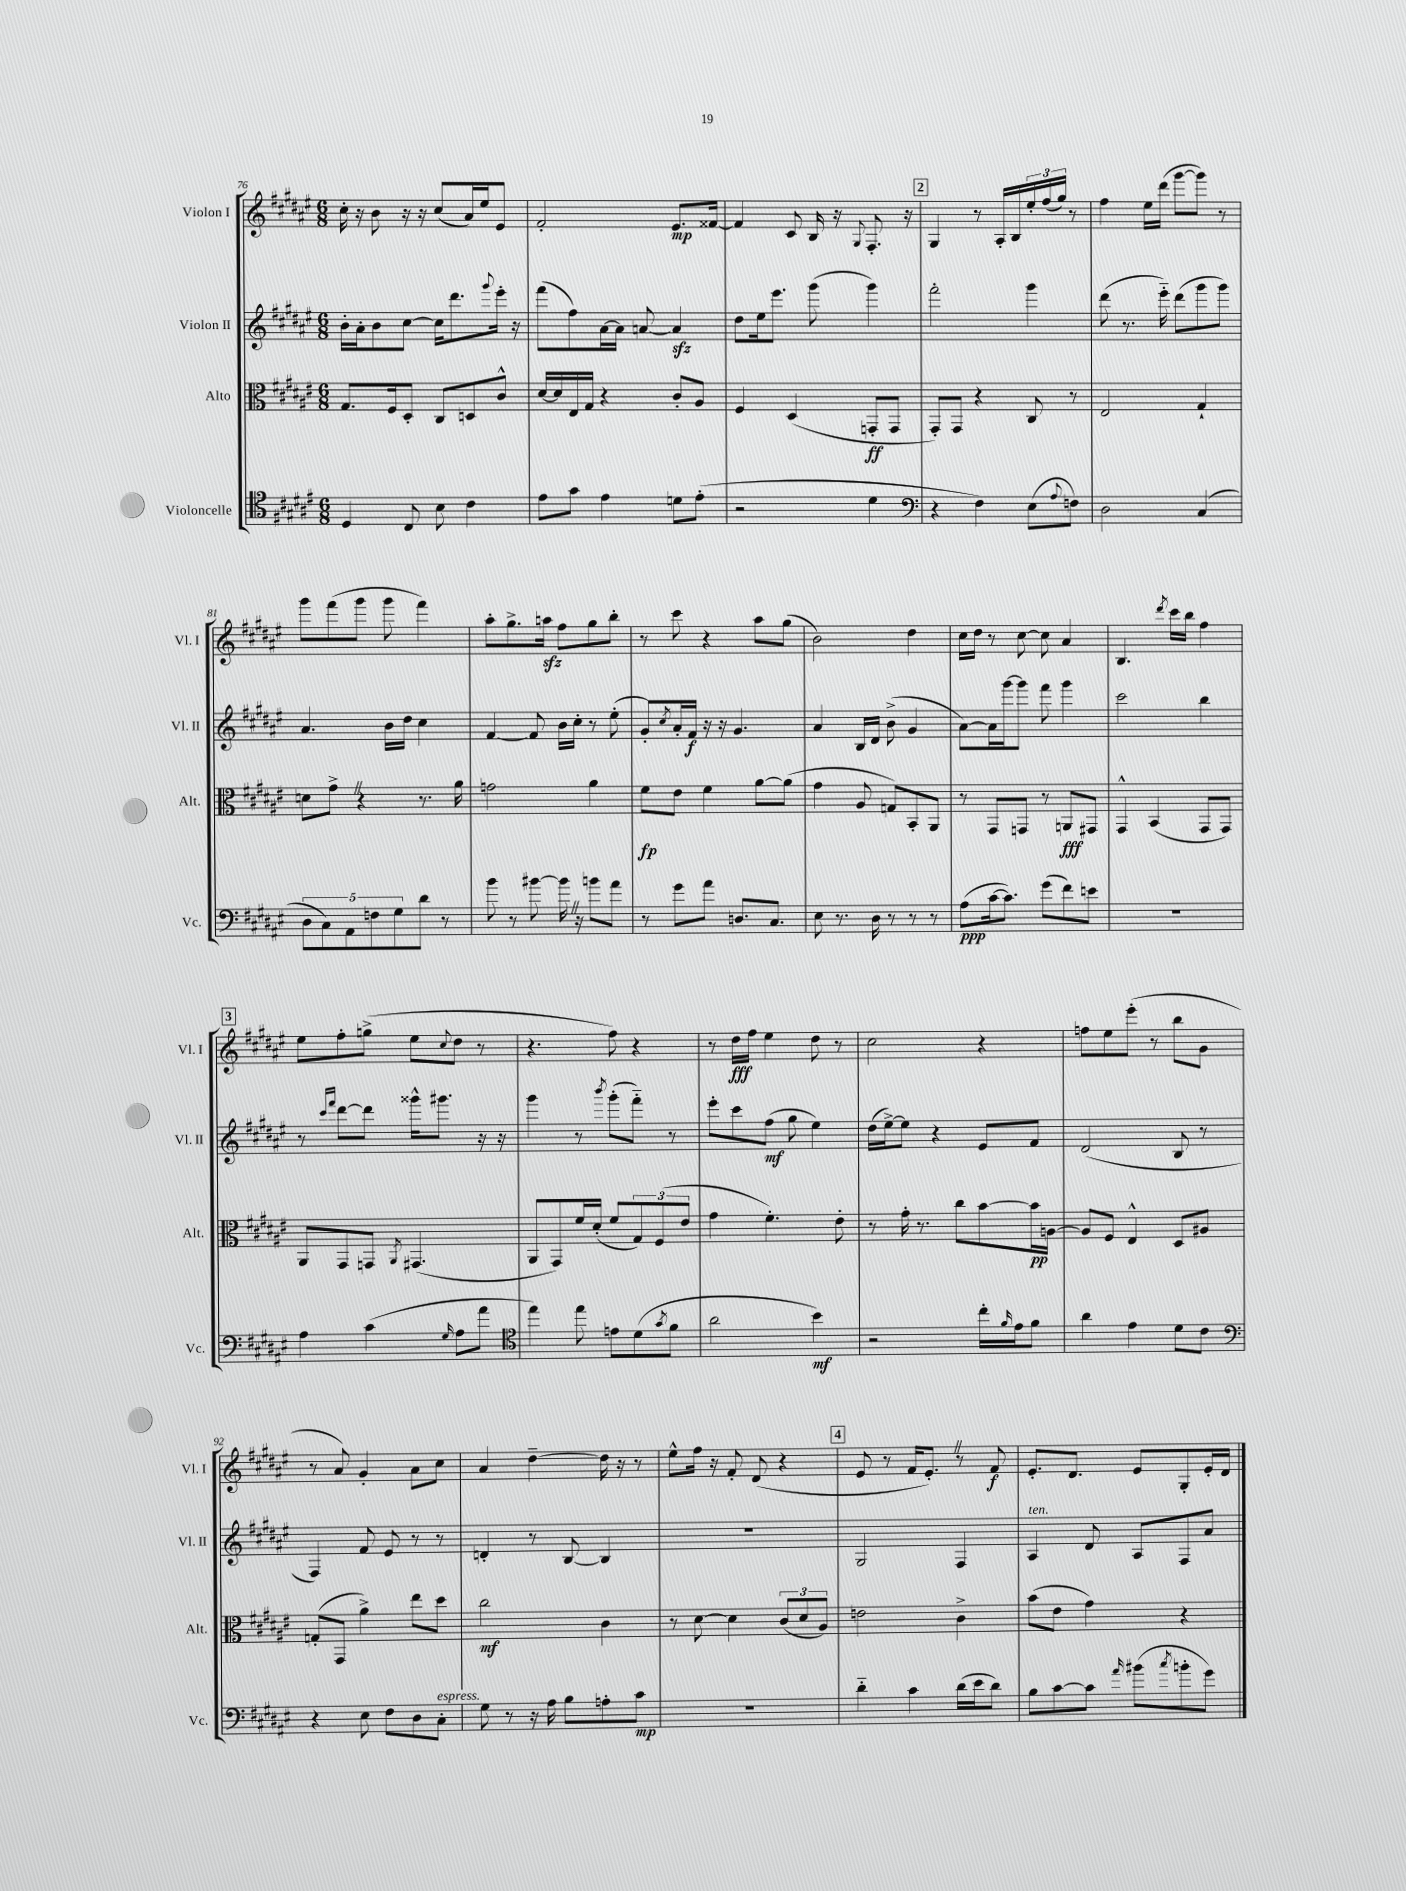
<<
\new StaffGroup <<
\new Staff = "s0" \with { instrumentName = "Violon I" shortInstrumentName = "Vl. I" } {
    \clef treble \key fis \major \numericTimeSignature \time 6/8
    cis''16-. r16 b'8 r16 r16 cis''8( ais'16) eis''16 eis'8 |
    fis'2-. eis'8.\mp fisis'16~ |
    fisis'4 cis'8 b16 r16 \appoggiatura { gis8 } fis8.-. r16 |
    \mark \markup { \box "2" } gis4 r8 ais16-. b16 \tuplet 3/2 { eis''16-. fis''16( gis''16) } r8 |
    fis''4 eis''16 dis'''16( gis'''8~ gis'''8) r8 |
    gis'''8 fis'''8( gis'''8 gis'''8 fis'''4) |
    ais''8-. gis''8.-> a''16\sfz fis''8 gis''8 b''8-. |
    r8 cis'''8 r4 ais''8 gis''8( |
    b'2) dis''4 |
    cis''16 dis''16 r8 cis''8~ cis''8 ais'4 |
    b4. \acciaccatura { dis'''8 } cis'''16 b''16 fis''4 |
    \mark \markup { \box "3" } eis''8 fis''8-. g''8->( eis''8 \appoggiatura { cis''8 } dis''8 r8 |
    r4. fis''8) r4 |
    r8 dis''16\fff fis''16 eis''4 dis''8 r8 |
    cis''2 r4 |
    f''8 eis''8 eis'''8-.( r8 b''8 gis'8 |
    r8 ais'8) gis'4-. ais'8 cis''8 |
    ais'4 dis''4~-- dis''16 r16 r8 |
    eis''8-^ fis''16 r16 fis'8-. dis'8( r4 |
    \mark \markup { \box "4" } eis'8 r8 fis'16 eis'8.-.) \once \override BreathingSign.text = \markup { \musicglyph "scripts.caesura.straight" } \breathe r8 fis'8\f |
    eis'8.-. dis'8. eis'8 gis8-. eis'16-. dis'16 \bar "|." |
}
\new Staff = "s1" \with { instrumentName = "Violon II" shortInstrumentName = "Vl. II" } {
    \clef treble \key fis \major \numericTimeSignature \time 6/8
    b'16-. ais'16-. b'8 cis''8~ cis''16 dis'''8. \appoggiatura { gis'''8 } eis'''16-. r16 |
    fis'''8( fis''8) ais'16~ ais'16 a'8~ a'4\sfz |
    dis''8 eis''16 eis'''8. gis'''8( gis'''4) |
    \mark \markup { \box "2" } fis'''2-. gis'''4 |
    dis'''8( r8. eis'''16-_) dis'''8( gis'''8 gis'''8) |
    ais'4. b'16 dis''16 cis''4 |
    fis'4~ fis'8 b'16 cis''16-. r8 eis''8-.( |
    gis'8-.) \acciaccatura { cis''8 } ais'16-. fis'16\f r16 r16 gis'4. |
    ais'4 b16 dis'16 b'8->( gis'4 |
    ais'8~) ais'16 gis'''16~ gis'''8 fis'''8 gis'''4 |
    cis'''2 b''4 |
    \mark \markup { \box "3" } r8 \grace { cis'''16 fis'''16 } dis'''8~ dis'''8 gisis'''16-^ gis'''8. r16 r16 |
    gis'''4 r8 \acciaccatura { b'''8 } gis'''8-.( fis'''8-_) r8 |
    eis'''8-. cis'''8 fis''8\mf( gis''8 eis''4) |
    dis''16( eis''16~->) eis''8 r4 eis'8 fis'8 |
    dis'2( b8 r8 |
    fis4) fis'8 eis'8 r8 r8 |
    d'4-. r8 b8~ b4 |
    R2. |
    \mark \markup { \box "4" } gis2 fis4 |
    ais4^\markup { \italic "ten." } dis'8 ais8 fis8 ais'8 \bar "|." |
}
\new Staff = "s2" \with { instrumentName = "Alto" shortInstrumentName = "Alt." } {
    \clef alto \key fis \major \numericTimeSignature \time 6/8
    gis8. fis16 dis8-. cis8 d8 cis'8-^ |
    dis'16~ dis'16 eis16 gis16 r4 cis'8-. ais8 |
    fis4 dis4( g,8-.\ff g,8 |
    \mark \markup { \box "2" } gis,8-.) gis,8 r4 cis8 r8 |
    eis2 gis4-! |
    d'8 gis'8-> \once \override BreathingSign.text = \markup { \musicglyph "scripts.caesura.straight" } \breathe r4 r8. ais'16 |
    g'2 ais'4 |
    fis'8\fp eis'8 fis'4 ais'8~ ais'8( |
    gis'4 ais8 g8) b,8-. ais,8 |
    r8 gis,8 g,8 r8 a,8\fff gis,8 |
    gis,4-^ b,4( gis,8 gis,8) |
    \mark \markup { \box "3" } ais,8 gis,8 g,8 \acciaccatura { ais,8 } gis,4.( |
    ais,8 gis,8) fis'16 dis'16-.( fis'8 \tuplet 3/2 { gis8) fis8( eis'8 } |
    gis'4 fis'4.-.) eis'8-. |
    r8 gis'16-. r8. cis''8 b'8~ b'16\pp a16~ |
    a8 fis8 eis4-^ dis8 ais8 |
    g8-.( gis,8 ais'4->) eis''8 dis''8 |
    cis''2\mf cis'4 |
    r8 dis'8~ dis'4 \tuplet 3/2 { cis'8( dis'8 ais8) } |
    \mark \markup { \box "4" } e'2 cis'4-> |
    b'8( eis'8 gis'4) r4 \bar "|." |
}
\new Staff = "s3" \with { instrumentName = "Violoncelle" shortInstrumentName = "Vc." } {
    \clef tenor \key fis \major \numericTimeSignature \time 6/8
    dis4 cis8 b8 cis'4 |
    eis'8 gis'8 eis'4 d'8 eis'8-.( |
    r2 dis'4 |
    \mark \markup { \box "2" } \clef bass r4 fis4) eis8( \appoggiatura { ais8 } f8) |
    dis2 cis4( |
    \tuplet 5/4 { dis8 cis8) ais,8 f8 gis8 } dis'8 r8 |
    b'8 r8 bis'8~ bis'16 \once \override BreathingSign.text = \markup { \musicglyph "scripts.caesura.straight" } \breathe r16 b'8 ais'8 |
    r8 gis'8 ais'8 d8. cis8. |
    eis8 r8. dis16 r8 r8 r8 |
    ais8\ppp( cis'16~ cis'8.) gis'8( fis'8) e'8 |
    R2. |
    \mark \markup { \box "3" } ais4 cis'4( \grace { gis16 } ais8 ais'8 |
    \clef tenor eis''4) eis''8 e'8 dis'8( \acciaccatura { gis'8 } fis'8 |
    ais'2 b'4\mf) |
    r2 cis''16-. \grace { fis'16 } eis'16 fis'8 |
    ais'4 eis'4 dis'8 cis'8 |
    \clef bass r4 eis8 fis8 dis8 cis8-.^\markup { \italic "espress." } |
    gis8 r8 r16 ais16 b8 a8-. cis'8\mp |
    R2. |
    \mark \markup { \box "4" } dis'4-_ cis'4 dis'16( eis'16 dis'8) |
    b8 cis'8~ cis'8 \grace { ais'16 } bis'8( \acciaccatura { cis''8 } b'8-. gis'8) \bar "|." |
}
>>
>>
\layout { \context { \Score currentBarNumber = #76 } }
